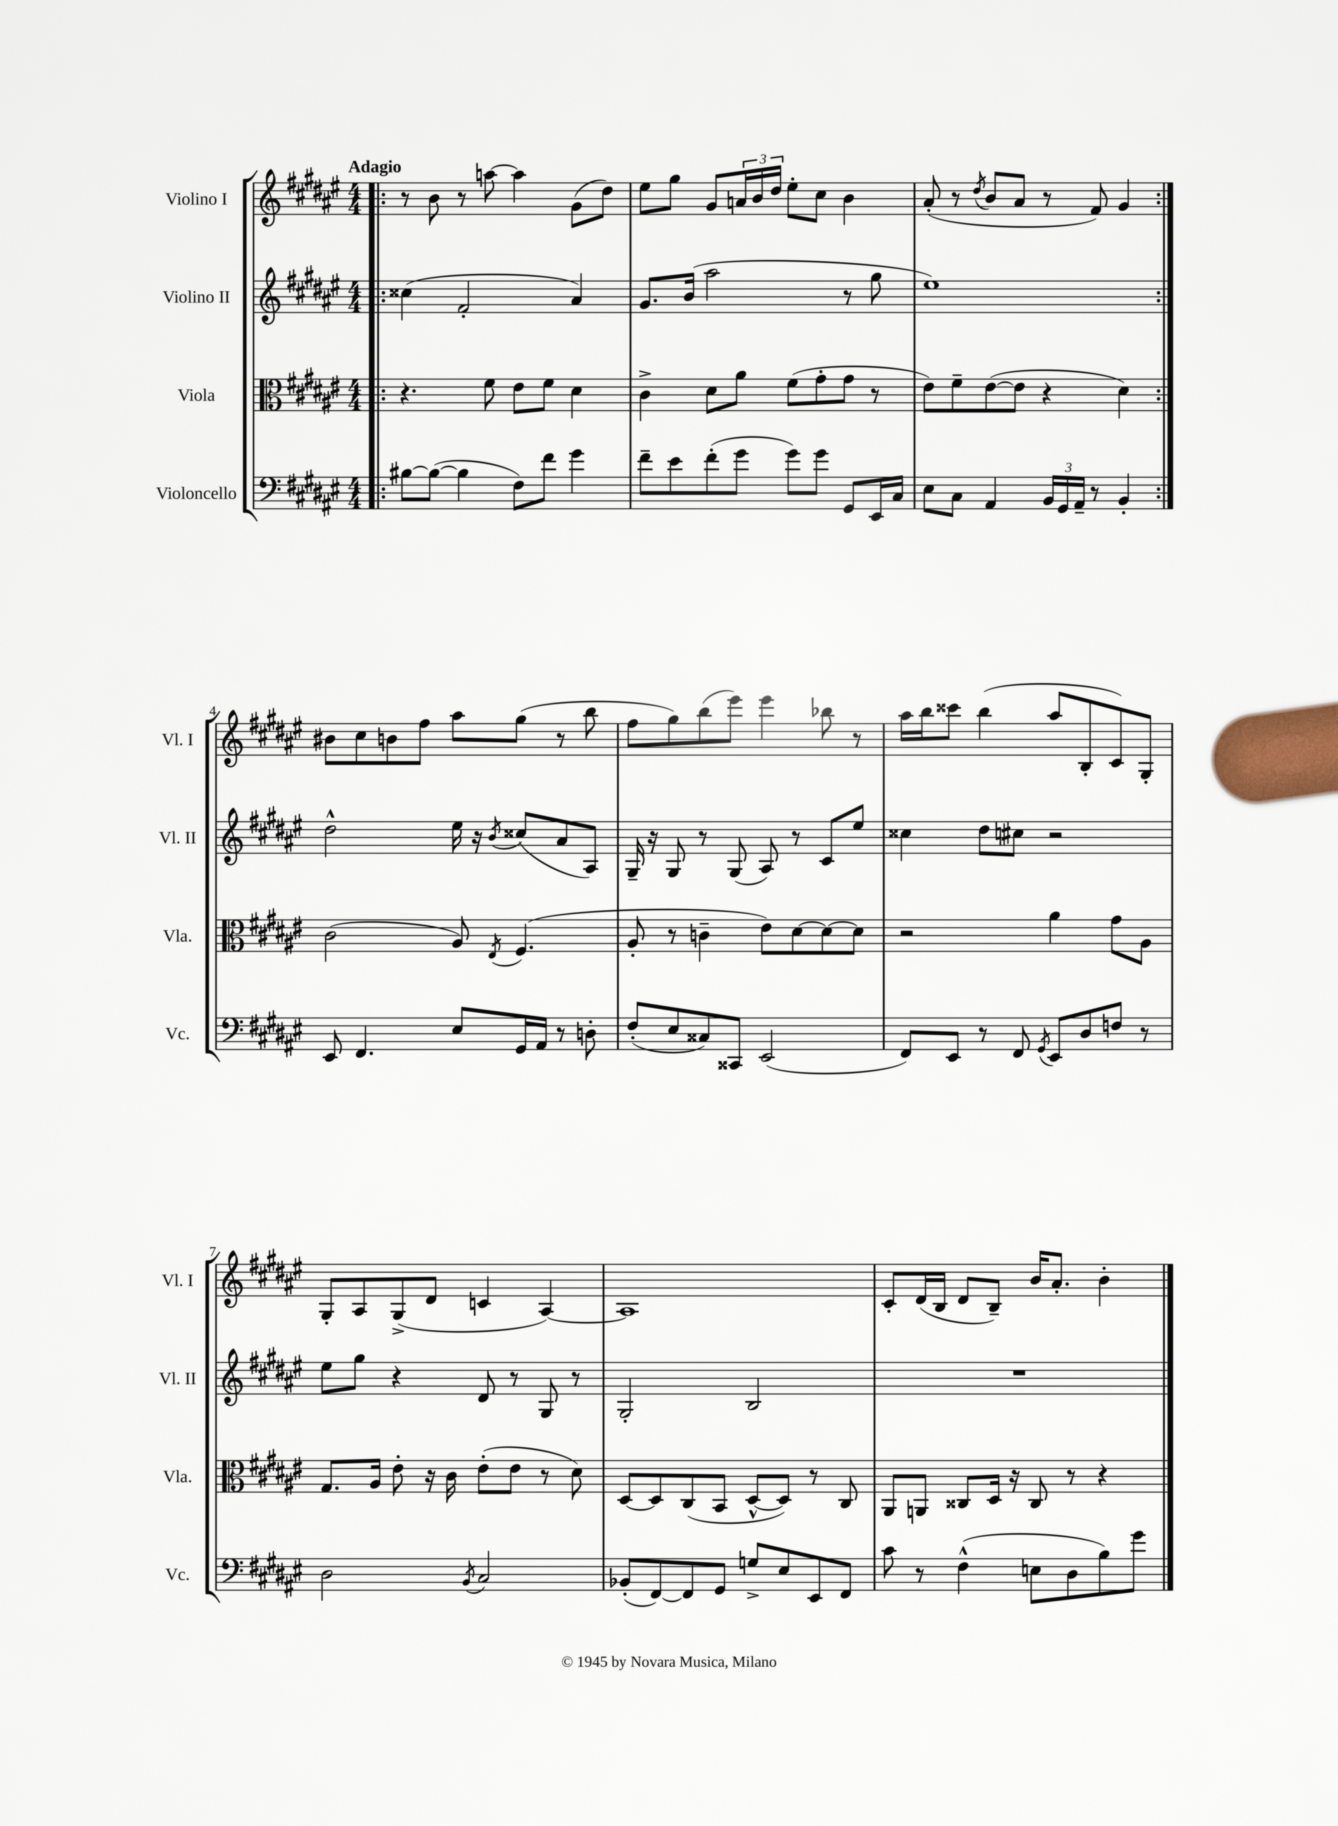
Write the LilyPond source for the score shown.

<<
\new StaffGroup <<
\new Staff = "s0" \with { instrumentName = "Violino I" shortInstrumentName = "Vl. I" } {
    \clef treble \key fis \major \numericTimeSignature \time 4/4 \tempo "Adagio"
    \repeat volta 2 { \bar ".|:" r8 b'8 r8 a''8~ a''4 gis'8( dis''8) |
    eis''8 gis''8 gis'8 \tuplet 3/2 { a'16 b'16 dis''16 } eis''8-. cis''8 b'4 |
    ais'8-.( r8 \acciaccatura { dis''8 } b'8 ais'8 r8 fis'8) gis'4 | }
    bis'8 cis''8 b'8 fis''8 ais''8 gis''8( r8 b''8 |
    fis''8 gis''8) b''8( eis'''8) eis'''4 bes''8 r8 |
    ais''16 b''16 cisis'''8 b''4( ais''8 b8-. cis'8) gis8-. |
    gis8-. ais8 gis8->( dis'8 c'4 ais4~) |
    ais1 |
    cis'8-. dis'16( b16 dis'8 b8--) b'16 ais'8.-. b'4-. \bar "|." |
}
\new Staff = "s1" \with { instrumentName = "Violino II" shortInstrumentName = "Vl. II" } {
    \clef treble \key fis \major \numericTimeSignature \time 4/4
    \repeat volta 2 { \bar ".|:" cisis''4( fis'2-. ais'4) |
    gis'8. b'16( ais''2 r8 gis''8 |
    eis''1) | }
    dis''2-^ eis''16 r16 \acciaccatura { b'8 } cisis''8( ais'8 ais8) |
    gis16-- r16 gis8 r8 gis8( ais8) r8 cis'8 eis''8 |
    cisis''4 dis''8 cis''8 r2 |
    eis''8 gis''8 r4 dis'8 r8 gis8 r8 |
    gis2-. b2 |
    R1 \bar "|." |
}
\new Staff = "s2" \with { instrumentName = "Viola" shortInstrumentName = "Vla." } {
    \clef alto \key fis \major \numericTimeSignature \time 4/4
    \repeat volta 2 { \bar ".|:" r4. fis'8 eis'8 fis'8 dis'4 |
    cis'4-> dis'8 ais'8 fis'8( gis'8-. gis'8 r8 |
    eis'8) fis'8-- eis'8~( eis'8 r4 dis'4) | }
    cis'2( ais8) \acciaccatura { eis8 } fis4.( |
    ais8-. r8 c'4-- eis'8) dis'8~ dis'8~ dis'8 |
    r2 ais'4 gis'8 ais8 |
    gis8. ais16 eis'8-. r16 cis'16 eis'8-.( eis'8 r8 dis'8) |
    dis8~ dis8 cis8( b,8 dis8~-^ dis8) r8 cis8 |
    ais,8 a,8 cisis8 dis16 r16 cisis8 r8 r4 \bar "|." |
}
\new Staff = "s3" \with { instrumentName = "Violoncello" shortInstrumentName = "Vc." } {
    \clef bass \key fis \major \numericTimeSignature \time 4/4
    \repeat volta 2 { \bar ".|:" bis8~ bis8~( bis4 fis8) fis'8 gis'4 |
    fis'8-- eis'8 fis'8-.( gis'8 gis'8) gis'8 gis,8 eis,16 cis16 |
    eis8 cis8 ais,4 \tuplet 3/2 { b,16 gis,16 ais,16-- } r8 b,4-. | }
    eis,8 fis,4. eis8 gis,16 ais,16 r8 d8-. |
    fis8-.( eis8 cisis8) cisis,8 eis,2( |
    fis,8) eis,8 r8 fis,8 \acciaccatura { gis,8 } eis,8 dis8 f8 r8 |
    dis2 \acciaccatura { b,8 } cis2 |
    bes,8-.( fis,8~) fis,8 gis,8 g8-> eis8 eis,8 fis,8 |
    cis'8 r8 fis4-^( e8 dis8 b8) gis'8 \bar "|." |
}
>>
>>
